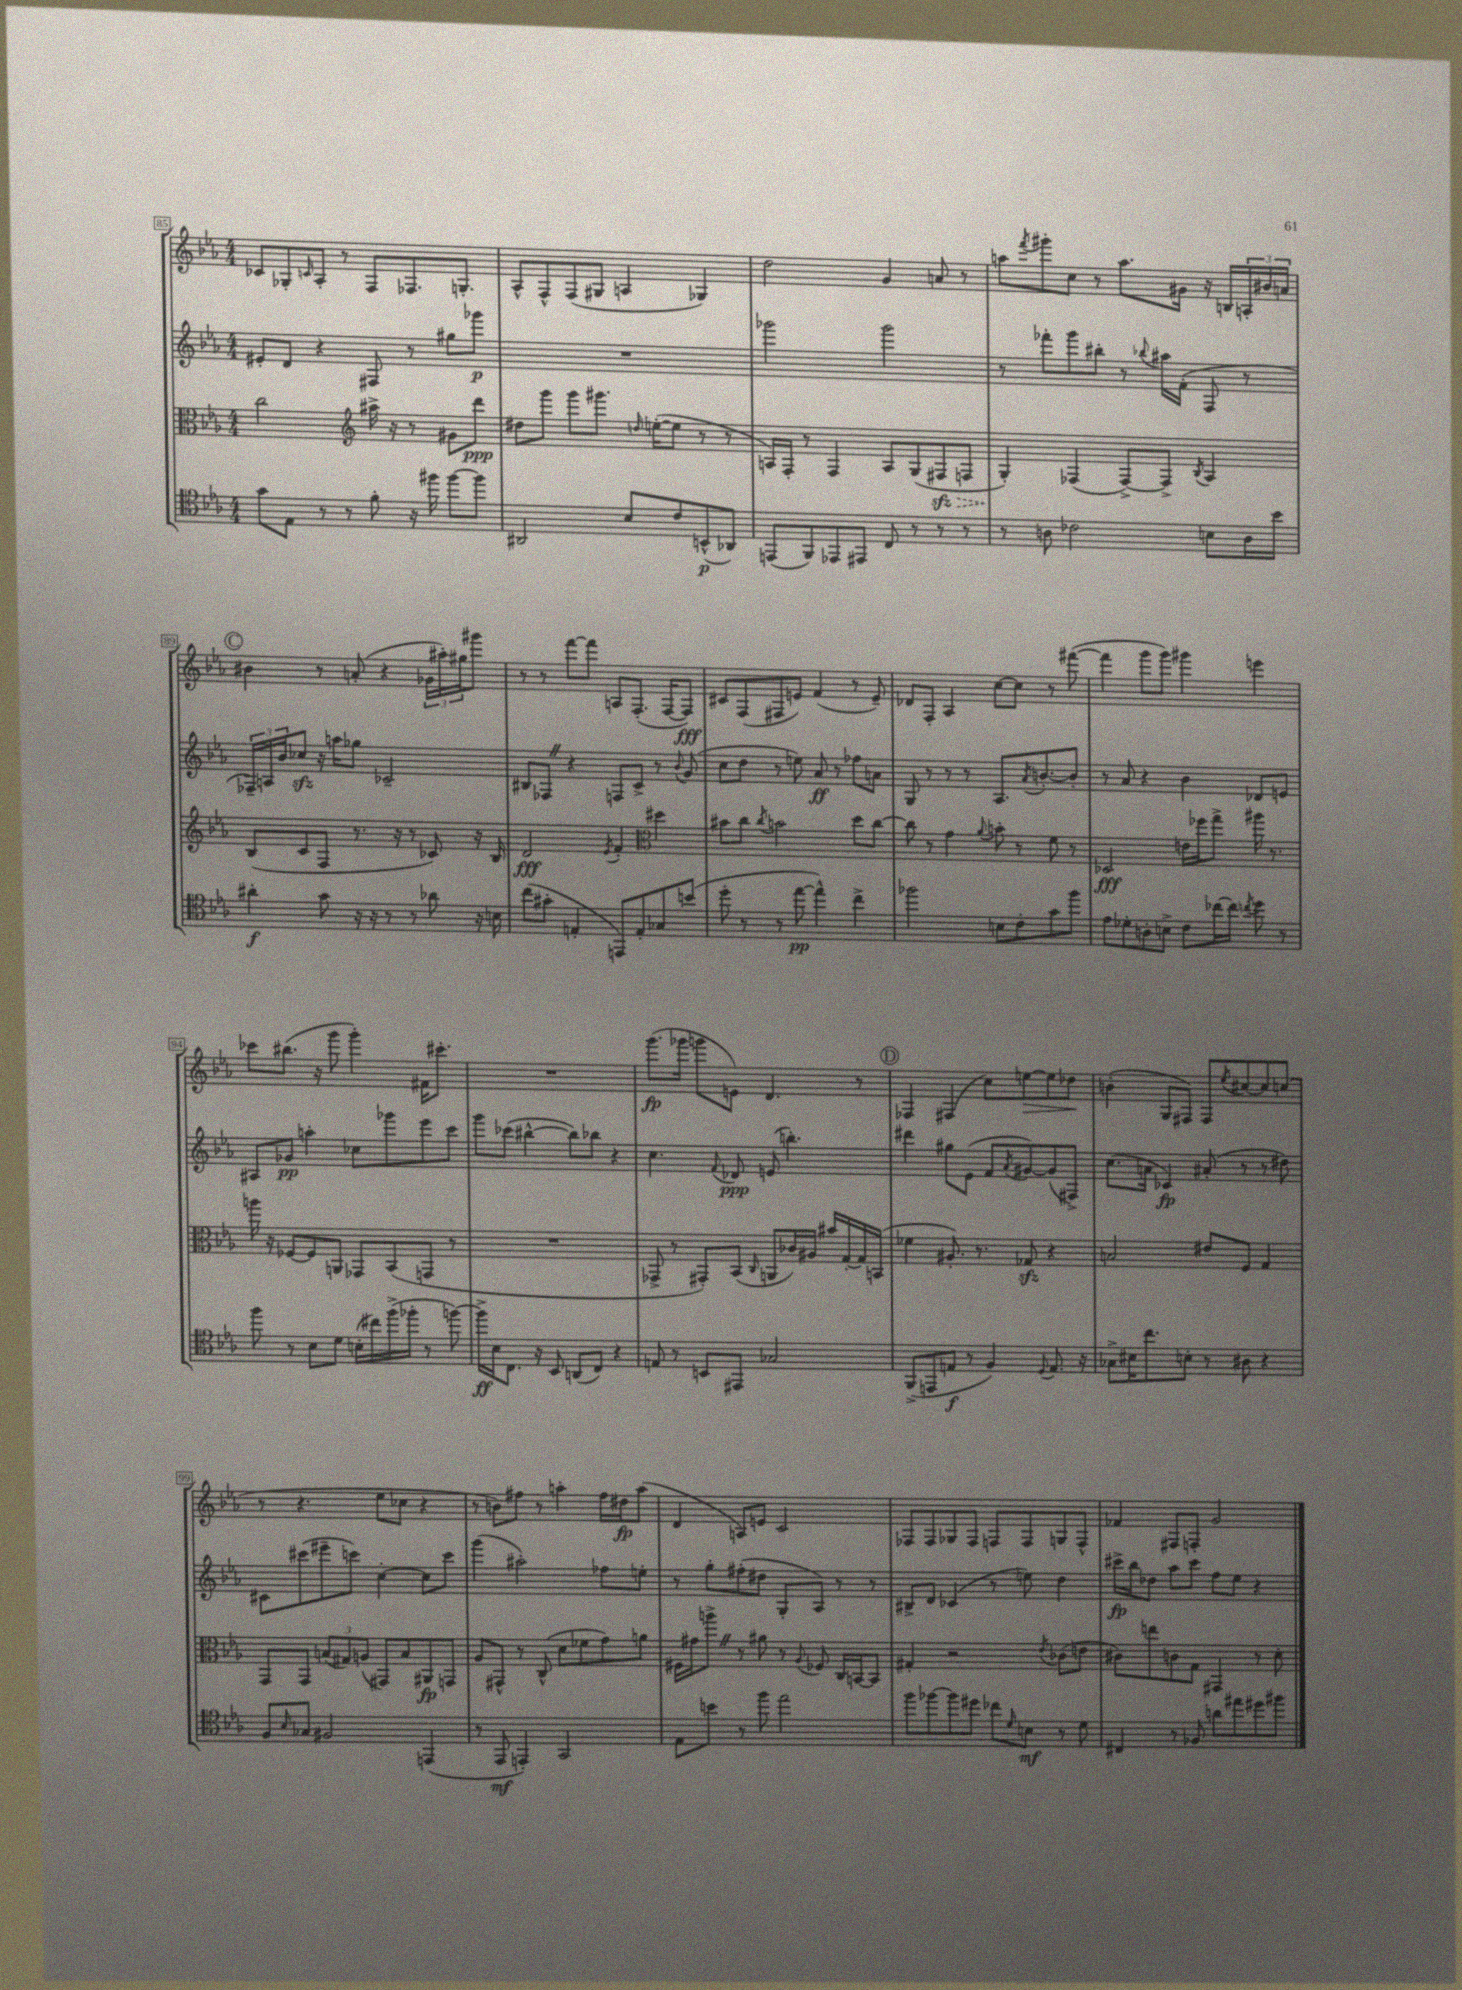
<<
\new StaffGroup <<
\new Staff = "s0" {
    \clef treble \key ees \major \numericTimeSignature \time 4/4
    ces'8 ges8-. \grace { c'16 } aes8-. r8 f8 fes8. g8.-. |
    aes8-^ f8-^ f8( gis8 a4 ges4) |
    d''2 g'4 a'8 r8 |
    a''8 \acciaccatura { f'''8 } gis'''8-. c''8 r8 a''8. gis'16 r16 b16 \tuplet 3/2 { a16-. bis'16 a'16 } |
    \mark \markup { \circle "C" } bis'4 r8 a'8-.( r4 \tuplet 3/2 { ges'16 ais''16-.) gis''16 } gis'''8 |
    r8 r8 f'''8~ f'''8 a8 f8.-.( f16~ f8\fff) |
    cis'8 f8( fis8 e'8) f'4( r8 e'8--) |
    des'8 f8-. aes4 c''8~ c''8 r8 fis'''8~( |
    fis'''4 g'''8 g'''8) gis'''4 e'''4 |
    ces'''8 bis''8.( r16 g'''8 g'''4-.) fis'16 cis'''8.-. |
    R1 |
    g'''8.\fp( ges'''16 g'''8 e'8) d'4. r8 |
    \mark \markup { \circle "D" } fes4 fis4( c''8) e''8~\> e''8 des''8\! |
    b'4-.( g8 fis8) fis8 \acciaccatura { ees''8 } cis''8~ cis''8 c''8( |
    r8 r4. ees''8 ces''8 r4 |
    r8 b'8) fis''8 r8 a''4-. fis''16 dis''16\fp a''8( |
    d'4 a8) e'8 c'2 |
    fes8 fes8 ges8 fes8 f8 f8 g8 f8-^ |
    fes'4 fis8 f8-. g'2 \bar "|." |
}
\new Staff = "s1" {
    \clef treble \key ees \major \numericTimeSignature \time 4/4
    eis'8-. d'8 r4 fis8 r8 gis''8 ges'''8\p |
    R1 |
    ges'''2 ges'''2 |
    r8 fes'''8-. g'''8 bis''8-. r8 \appoggiatura { bes''8 } ais''16 f'16-.( f8 r8 |
    \mark \markup { \circle "C" } \tuplet 3/2 { fes16--) a16 bes'16 } ces''8\sfz r16 a''16 ges''8 ces'2-- |
    bis8 fes8 \once \override BreathingSign.text = \markup { \musicglyph "scripts.caesura.straight" } \breathe r4 f8 c'8-> r8 \appoggiatura { bes'8 } g'8( |
    c''8 d''8 r8 e''8) aes'8\ff r8 fes''8 a'8 |
    g8 r8 r8 r8 aes8. \acciaccatura { aes'8 } b'8.~-. b'8-. |
    r8 aes'8 r4 bes'4 des'8 e'8 |
    ais8 ges'8\pp a''4-. ces''8 ges'''8 ees'''8 c'''8 |
    g'''8 ces'''8( bis''4~-^ bis''8) bes''8 r4 |
    c''4. \appoggiatura { f'8 } des'8\ppp e'8( b''4.-.) |
    \mark \markup { \circle "D" } dis'''4 gis''8 ees'8( f'8 \acciaccatura { aes'8 } gis'8~) gis'8( fis8->) |
    c''8.( a'16 ces'4\fp) ais'8-.( r8 r8 dis''8) |
    cis'8 cis'''8( eis'''8-- c'''8) c''4~-. c''8 c'''8 |
    g'''4( ais''2-.) fes''8 e''8-. |
    r8 g''8-. fis''8-.( dis''8 g8-. aes8) r8 r8 |
    bis8-> d'8 ces'4( r8 e''8) d''4 |
    cis'''16->\fp bes''16 des''8 aes''8 cis'''8 f''8 ees''8 r4 \bar "|." |
}
\new Staff = "s2" {
    \clef alto \key ees \major \numericTimeSignature \time 4/4
    c''2 \clef treble ais''16-> r16 r8 gis'8 d'''8\ppp |
    dis''8 g'''8 g'''8 gis'''8. \grace { d''16 } e''16~-.( e''8 r8 r8 |
    a16) f16-. r8 f4 a8 g8( \once \override Hairpin.style = #'dashed-line fis8\sfz\> f8 |
    g4-.\!) fes4( fes8~->) fes8-> \acciaccatura { bes8 } aes4 |
    \mark \markup { \circle "C" } bes8( c'8 f8 r8. r16 r8 ces'8) r16 bes16 |
    d'2\fff \acciaccatura { ees'8 } f'4-. \clef alto dis''4 |
    bis'8 c''8 \acciaccatura { c''8 } b'2 d''8 c''8~ |
    c''8 r8 g'4 \appoggiatura { aes'8 } b'8-. r8 f'8 r8 |
    des2\fff e'16 fes''16 g''8-> ais''16 r8. |
    a''16 r16 fes8~ fes8 a,8 ges,8 bes,8( g,8 r8 |
    R1 |
    ges,8-> r8 gis,8-.) bes,8( \grace { c16 } a,8 ces'16) ais16 bis'16 g16~-. g16 b,16( |
    \mark \markup { \circle "D" } fes'4 ais8.-.) r8. ges8\sfz r4 |
    b2 eis'8 f8 g4 |
    g,8 g,8 \tuplet 3/2 { b8( gis8) a8( } gis,8) b8 ais,8\fp g,8 |
    aes8 gis,8-^ r8 c8-^( d'8 fes'8 g'8) a'8 |
    fis16 gis'16 a''8-> \once \override BreathingSign.text = \markup { \musicglyph "scripts.caesura.straight" } \breathe r8 ais'8 r8 \appoggiatura { aes8 } fes8 c16 b,16~ b,8 |
    gis4-. r2 \acciaccatura { ees'8 } ces'8( e'8 |
    cis'8) e''8 c'8 g8 gis,4 r8 d'8-. \bar "|." |
}
\new Staff = "s3" {
    \clef tenor \key ees \major \numericTimeSignature \time 4/4
    g'8 ees8 r8 r8 f'8-. r16 fis''16 fis''8~ fis''8 |
    ais,2 bes8 c'8 b,8-^\p( aes,8) |
    e,8( f,8) ees,8 eis,8 c8 r8 r8 r8 |
    r8 a8 ces'2 b8 a16 bes'16 |
    \mark \markup { \circle "C" } ais'4-.\f g'8 r16 r16 r8 r8 aes'8 r16 b16 |
    c''8( gis'8-. e4-. e,8) e8-. ges8 b'8( |
    d''8-. r8 r8 ees''8~\pp ees''4-^) c''4-> |
    fes''2 b8 c'8-. g'8 fes''8 |
    ees'8 des'8-. a8-. b8-> c'8 ces''16~ ces''16 \acciaccatura { c''8 } d''8 r8 |
    f''8 r8 bes8 d'8 b16-.( cis''16) f''16->( fes''16-. r8 f''8~) |
    f''16->\ff bes16 c8. r16 bes,8 a,8( c8) r4 |
    e8 r8 b,8 eis,8 ges2 |
    \mark \markup { \circle "D" } f,8->( e,8 e8\f r8 f4) \appoggiatura { d8 } e8. r16 |
    ges8-> bis16 c''8. b8-. r8 ais8 r4 |
    f8 \grace { bes16 } ges8 fis2 e,4( |
    r8 ees,8\mf e,4-.) g,2 |
    ees8 b'8 r8 f''8 ees''2 |
    f''8 fes''8~ fes''8 dis''8 ces''8 \grace { d'16 } b8\mf r8 d'8 |
    cis4 r8 fes8 a'8 eis''8 dis''8 fis''8 \bar "|." |
}
>>
>>
\layout { \context { \Score currentBarNumber = #85 \override BarNumber.stencil = #(make-stencil-boxer 0.1 0.3 ly:text-interface::print) } }
